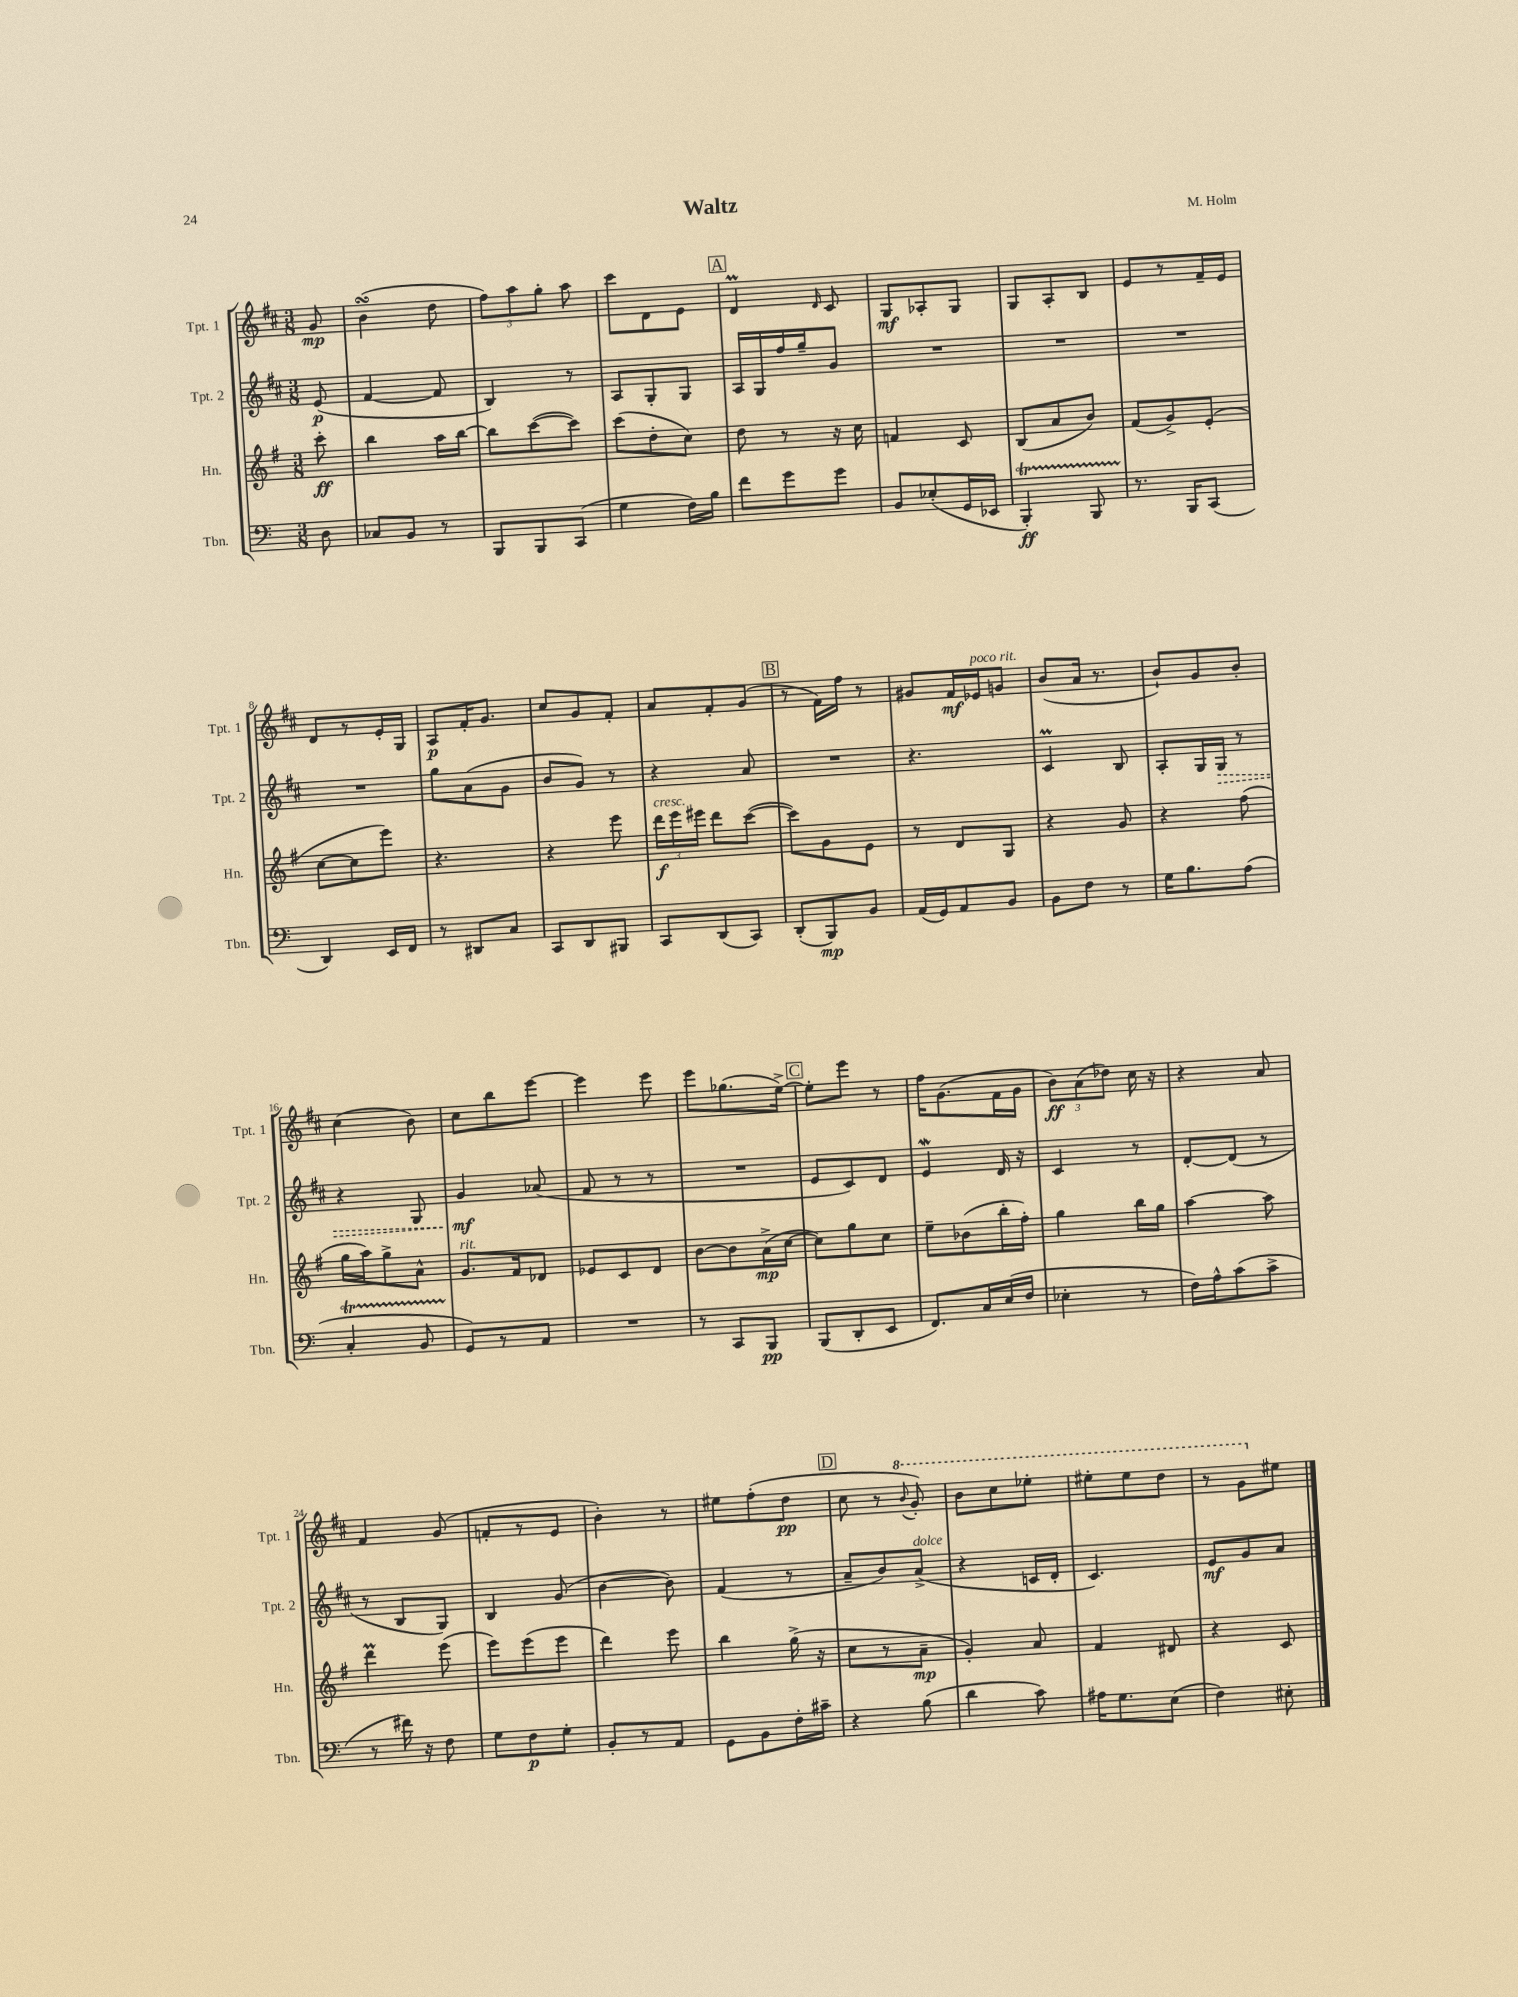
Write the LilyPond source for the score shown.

\header { title = "Waltz" composer = "M. Holm" }
<<
\new StaffGroup <<
\new Staff = "s0" \with { instrumentName = "Tpt. 1" shortInstrumentName = "Tpt. 1" } {
    \clef treble \key d \major \numericTimeSignature \time 3/8 \partial 8
    \autoBeamOff g'8\mp |
    b'4\turn( d''8 |
    \tuplet 3/2 { fis''8[) a''8 g''8]-. } a''8 |
    cis'''8[ d'8 e'8] |
    \mark \markup { \box "A" } d'4\prall \grace { d'16 } cis'8 |
    g8[\mf aes8-. g8] |
    g8[ a8-. b8] |
    e'8[ r8 fis'16-- e'16] |
    d'8[ r8 e'16-. g16] |
    a8[\p fis'16-. g'8.] |
    cis''8[ g'8 fis'8]-. |
    a'8[ fis'8-. g'8]( |
    \mark \markup { \box "B" } r8 fis'16[) fis''16] r8 |
    gis'8[ fis'16\mf ees'16^\markup { \italic "poco rit." } g'8] |
    b'8[( a'16] r8. |
    b'8[-!) g'8 b'8]-. |
    cis''4( b'8) |
    cis''8[ b''8 e'''8]~ |
    e'''4 e'''8 |
    e'''8[ ges''8.( e''16]~->) |
    \mark \markup { \box "C" } e''8[-. e'''8] r8 |
    fis''16[ g'8.( fis'16 g'16] |
    \tuplet 3/2 { b'8[\ff) a'8( des''8]) } cis''16 r16 |
    r4 a'8 |
    fis'4 g'8( |
    f'8[-. r8 e'8] |
    b'4-.) r8 |
    eis''8[ fis''8-.( d''8]\pp |
    \mark \markup { \box "D" } cis''8 r8 \ottava #1 \appoggiatura { b''8 } g''8-.) |
    b''8[ cis'''8 ees'''8]-. |
    eis'''8[-. eis'''8 d'''8] |
    r8 g''8[ \ottava #0 eis''8] \bar "|." |
}
\new Staff = "s1" \with { instrumentName = "Tpt. 2" shortInstrumentName = "Tpt. 2" } {
    \clef treble \key d \major \numericTimeSignature \time 3/8 \partial 8
    \autoBeamOff e'8\p( |
    fis'4~ fis'8 |
    b4) r8 |
    a8[ g8-. g8] |
    \mark \markup { \box "A" } a16[ g16 fis''16 g''16-- g'8] |
    R4. |
    R4. |
    R4. |
    R4. |
    g''8[ a'8( g'8] |
    b'8[ g'8]) r8 |
    r4 a'8 |
    \mark \markup { \box "B" } R4. |
    r4. |
    cis'4\prall b8 |
    a8[-. g16 \once \override Hairpin.style = #'dashed-line g16]\> r8 |
    r4 g8 |
    g'4\mf\! aes'8( |
    fis'8 r8 r8 |
    R4. |
    \mark \markup { \box "C" } e'8[ cis'8) d'8] |
    e'4\mordent d'16 r16 |
    cis'4 r8 |
    d'8[~-. d'8]( r8 |
    r8 b8[ g8]) |
    b4 g'8( |
    b'4~ b'8) |
    fis'4( r8 |
    \mark \markup { \box "D" } a'8[-- b'8) a'8]->^\markup { \italic "dolce" }( |
    r4 c'16[ d'16]-. |
    cis'4.) |
    e'8[\mf g'8 a'8] \bar "|." |
}
\new Staff = "s2" \with { instrumentName = "Hn." shortInstrumentName = "Hn." } {
    \clef treble \key g \major \numericTimeSignature \time 3/8 \partial 8
    \autoBeamOff c'''8-.\ff |
    b''4 a''16[ b''16]~ |
    b''8[ c'''8~( c'''8]) |
    c'''8[( d''8-. c''8]) |
    \mark \markup { \box "A" } d''8 r8 r16 c''16 |
    f'4 c'8 |
    b8[( a'8 b'8]) |
    fis'8[( g'8->) e'8]-.( |
    c''8[~ c''8 e'''8]) |
    r4. |
    r4 e'''8 |
    \tuplet 3/2 { d'''16[\f^\markup { \italic "cresc." } e'''16 eis'''16] } d'''8[ c'''8]~( |
    \mark \markup { \box "B" } c'''8[) g'8 e'8] |
    r8 d'8[ g8] |
    r4 g'8 |
    r4 fis''8( |
    g''16[ a''16) g''8-> a'8]-^ |
    g'8.[^\markup { \italic "rit." } fis'16 des'8] |
    ees'8[ c'8 d'8] |
    b'8[~ b'8 a'16->\mp( c''16]~ |
    \mark \markup { \box "C" } c''8[) g''8 c''8] |
    e''8[-- bes'8( b''16-. fis''16]-.) |
    g''4 b''16[ g''16] |
    a''4~ a''8 |
    d'''4\prall e'''8( |
    e'''8[) e'''8( e'''8] |
    d'''4) e'''8 |
    b''4 g''16->( r16 |
    \mark \markup { \box "D" } c''8[ r8 a'8]--\mp |
    g'4-.) a'8 |
    fis'4 dis'8 |
    r4 c'8 \bar "|." |
}
\new Staff = "s3" \with { instrumentName = "Tbn." shortInstrumentName = "Tbn." } {
    \clef bass \key c \major \numericTimeSignature \time 3/8 \partial 8
    \autoBeamOff d8 |
    ces8[ b,8] r8 |
    b,,8[ b,,8 c,8]( |
    g4 f16[) b16] |
    \mark \markup { \box "A" } f'8[ g'8 g'8] |
    b,8[ ees8-.( g,16 ees,16] |
    b,,4-.\startTrillSpan\ff) b,,8 |
    r8.\stopTrillSpan b,,16[ c,8]( |
    d,4) e,16[ f,16] |
    r8 dis,8[ c8] |
    c,8[ d,8 bis,,8] |
    c,8[ d,8( c,8]) |
    \mark \markup { \box "B" } d,8[-.( b,,8\mp) b,8] |
    a,16[( g,16) a,8 b,8] |
    b,8[ f8] r8 |
    g16[ b8. a8]( |
    c4-.\startTrillSpan b,8 |
    g,8[\stopTrillSpan) r8 a,8] |
    R4. |
    r8 c,8[ b,,8]\pp |
    \mark \markup { \box "C" } b,,8[( d,8-. e,8] |
    f,8.[) c16 e16( f16] |
    ees4-. r8 |
    f16[) a16-^ c'8( c'8]-> |
    r8 fis'16) r16 f8 |
    g8[ f8\p g8]-. |
    b,8[-. r8 a,8] |
    g,8[ b,8 f16-. cis'16]-- |
    \mark \markup { \box "D" } r4 b8( |
    d'4 c'8) |
    ais16[ g8. e8]( |
    f4) eis8-. \bar "|." |
}
>>
>>
